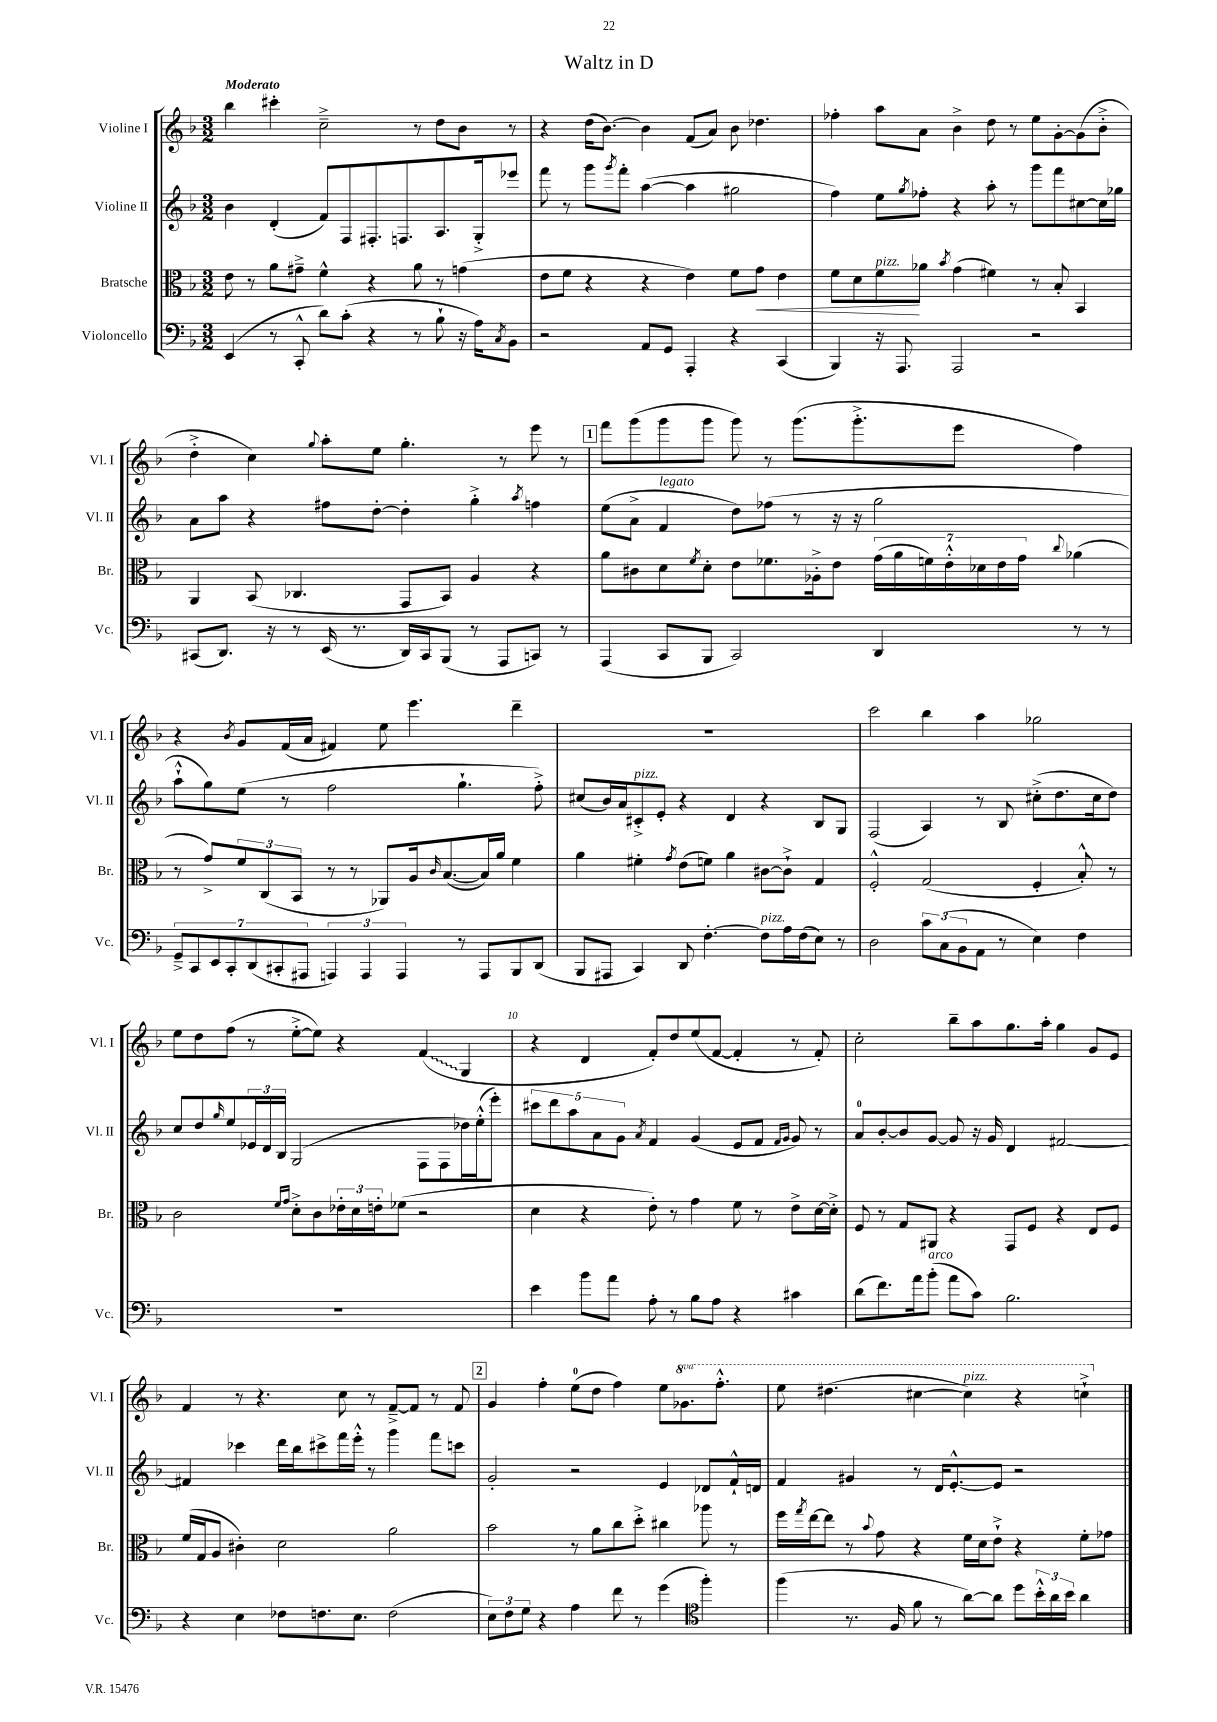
\header { title = "Waltz in D" }
<<
\new StaffGroup <<
\new Staff = "s0" \with { instrumentName = "Violine I" shortInstrumentName = "Vl. I" } {
    \clef treble \key f \major \numericTimeSignature \time 3/2 \set Staff.ottavationMarkups = #ottavation-simple-ordinals \tempo "Moderato"
    bes''4 cis'''4-. c''2---> r8 d''8 bes'8 r8 |
    r4 d''16( bes'8.~) bes'4 f'8( a'8) bes'8 des''4. |
    fes''4-. a''8 a'8 bes'4-> d''8 r8 e''8 g'8~-. g'8( bes'8-.-> |
    d''4-.-> c''4) \appoggiatura { g''8 } a''8-. e''8 g''4.-. r8 e'''8 r8 |
    \mark \markup { \box "1" } f'''8 g'''8( g'''8 g'''8 g'''8) r8 g'''8.( g'''8.-.-> e'''8 f''4) |
    r4 \acciaccatura { bes'8 } g'8 f'16( a'16 fis'4) e''8 e'''4. d'''4-- |
    R1. |
    c'''2 bes''4 a''4 ges''2 |
    e''8 d''8 f''8( r8 e''8~-.-> e''8) r4 \once \override Glissando.style = #'zigzag f'4\glissando( g4 |
    r4 d'4 f'8-.) d''8 e''8( f'8~ f'4-. r8 f'8-.) |
    c''2-. bes''8-- a''8 g''8. a''16-. g''4 g'8 e'8 |
    f'4 r8 r4. c''8 r8 f'8~---> f'8 r8 f'8 |
    \mark \markup { \box "2" } g'4 f''4-. e''8-0( d''8 f''4) e''8 \ottava #1 ges''8. f'''8.-.-^ |
    e'''8 dis'''4.( cis'''4~ cis'''4^\markup { \italic "pizz." }) r4 c'''4-!-> \ottava #0 \bar "|." |
}
\new Staff = "s1" \with { instrumentName = "Violine II" shortInstrumentName = "Vl. II" } {
    \clef treble \key f \major \numericTimeSignature \time 3/2
    bes'4 d'4-.( f'8) f8 fis8.-. f8. a8. g16-.-> ees'''8 |
    f'''8 r8 g'''8 \acciaccatura { g'''8 } f'''8-. a''4~( a''4 gis''2 |
    f''4) e''8 \acciaccatura { g''8 } fes''8-. r4 a''8-. r8 g'''8 f'''8 cis''8~ cis''16 ges''16 |
    a'8 a''8 r4 fis''8 d''8~-. d''4-. g''4-.-> \acciaccatura { a''8 } f''4 |
    \mark \markup { \box "1" } e''8( a'8-> f'4^\markup { \italic "legato" } d''8) fes''8( r8 r16 r16 g''2 |
    a''8-!-^ g''8) e''8( r8 f''2 g''4.-! f''8-.->) |
    cis''8( bes'16) a'16 cis'8-.->^\markup { \italic "pizz." } e'8-. r4 d'4 r4 bes8 g8 |
    f2( a4) r8 bes8 cis''8-.->( d''8. cis''16 d''8) |
    c''8 d''8 \grace { g''16 } e''8 \tuplet 3/2 { ees'16 d'16 bes16 } g2( f8 f8 des''16) e''16-.-^( e'''8-.) |
    \tuplet 5/4 { cis'''8 d'''8 a''8 a'8 g'8 } \acciaccatura { a'8 } f'4 g'4( e'8 f'8 \grace { f'16 g'16 } g'8) r8 |
    a'8-0 bes'8~-. bes'8 g'8~ g'8 r16 g'16 d'4 fis'2~ |
    fis'4 ces'''4 d'''16 bes''16 cis'''8-> f'''16 e'''16-.-^ r8 g'''4 f'''8 c'''8 |
    \mark \markup { \box "2" } g'2-. r2 e'4 des'8 f'16-!-^ d'16 |
    f'4 gis'4 r8 d'16 e'8.~-.-^ e'8 r2 \bar "|." |
}
\new Staff = "s2" \with { instrumentName = "Bratsche" shortInstrumentName = "Br." } {
    \clef alto \key f \major \numericTimeSignature \time 3/2
    e'8 r8 a'8 gis'8---> f'4-^ r4 a'8 r8 g'4( |
    e'8 f'8 r4 r4 e'4) f'8 g'8\< e'4 |
    f'8 d'8 f'8\!^\markup { \italic "pizz." } aes'8 \acciaccatura { bes'8 } g'4( fis'4) r8 bes8-. bes,4 |
    a,4 bes,8( ces4. g,8 bes,8) a4 r4 |
    \mark \markup { \box "1" } a'8 cis'8 d'8 \acciaccatura { f'8 } d'8-. e'8 fes'8. aes16-.-> e'8 \tuplet 7/4 { g'16( a'16 f'16) e'16-.-^ des'16 e'16 g'16 } \appoggiatura { c''8 } aes'4( |
    r8 g'8->) \tuplet 3/2 { f'8 c8( bes,8 } r8 r8 aes,8) a16 \grace { c'16 } bes8.~( bes16) a'16 f'4 |
    a'4 fis'4-. \acciaccatura { g'8 } e'8( f'8) a'4 cis'8~ cis'8-!-> g4 |
    f2-.-^ g2( f4-. bes8-.-^) r8 |
    c'2 \grace { f'16 g'16 } d'8-.-> c'8 \tuplet 3/2 { ees'16-. d'16 e'16-. } fes'8( r2 |
    d'4 r4 e'8-.) r8 g'4 f'8 r8 e'8-> d'16~ d'16-.-> |
    f8 r8 g8 ais,8 r4 g,8 f8 r4 e8 f8 |
    f'16( g16 a8 cis'4-.) d'2 a'2 |
    \mark \markup { \box "2" } bes'2 r8 a'8 c''8 d''8-.-> cis''4 aes''8 r8 |
    f''16 \acciaccatura { g''8 } e''16~ e''8 r8 \appoggiatura { bes'8 } g'8 r4 f'16 d'16 e'8-!-> r4 f'8-. ges'8 \bar "|." |
}
\new Staff = "s3" \with { instrumentName = "Violoncello" shortInstrumentName = "Vc." } {
    \clef bass \key f \major \numericTimeSignature \time 3/2
    e,4( r8 c,8-.-^ d'8) c'8-.( r4 r8 bes8-! r16 a16) \acciaccatura { c8 } bes,8 |
    r2 a,8 g,8 a,,4-. r4 c,4( |
    bes,,4) r16 a,,8. a,,2 r2 |
    cis,8( d,8.) r16 r8 e,16( r8. d,16) cis,16 bes,,8( r8 a,,8 c,8) r8 |
    \mark \markup { \box "1" } a,,4( c,8 bes,,8 c,2) d,4 r8 r8 |
    \tuplet 7/4 { g,8---> c,8 e,8 c,8-. d,8( cis,8-. ais,,8 } \tuplet 3/2 { a,,4) a,,4 a,,4 } r8 a,,8 bes,,8 d,8( |
    bes,,8 ais,,8 c,4) d,8 f4.~-. f8^\markup { \italic "pizz." } a16 f16( e8) r8 |
    d2 \tuplet 3/2 { c'8 c8( bes,8 } a,8 r8 e4) f4 |
    R1. |
    e'4 bes'8 a'8 a8-. r8 bes8 a8 r4 cis'4 |
    d'8( f'8.) a'16 bes'8-.^\markup { \italic "arco" }( a'8 c'8) bes2. |
    r4 e4 fes8 f8. e8. f2( |
    \mark \markup { \box "2" } \tuplet 3/2 { e8) f8 g8 } r4 a4 f'8 r8 g'4( \clef tenor f''4-.) |
    f''4( r8. f16 f'8 r8 a'8~) a'8 d''8 \tuplet 3/2 { bes'16-.-^ a'16 bes'16 } a'4 \bar "|." |
}
>>
>>
\layout { \context { \Score \override BarNumber.break-visibility = ##(#f #t #t) barNumberVisibility = #(every-nth-bar-number-visible 5) } }
